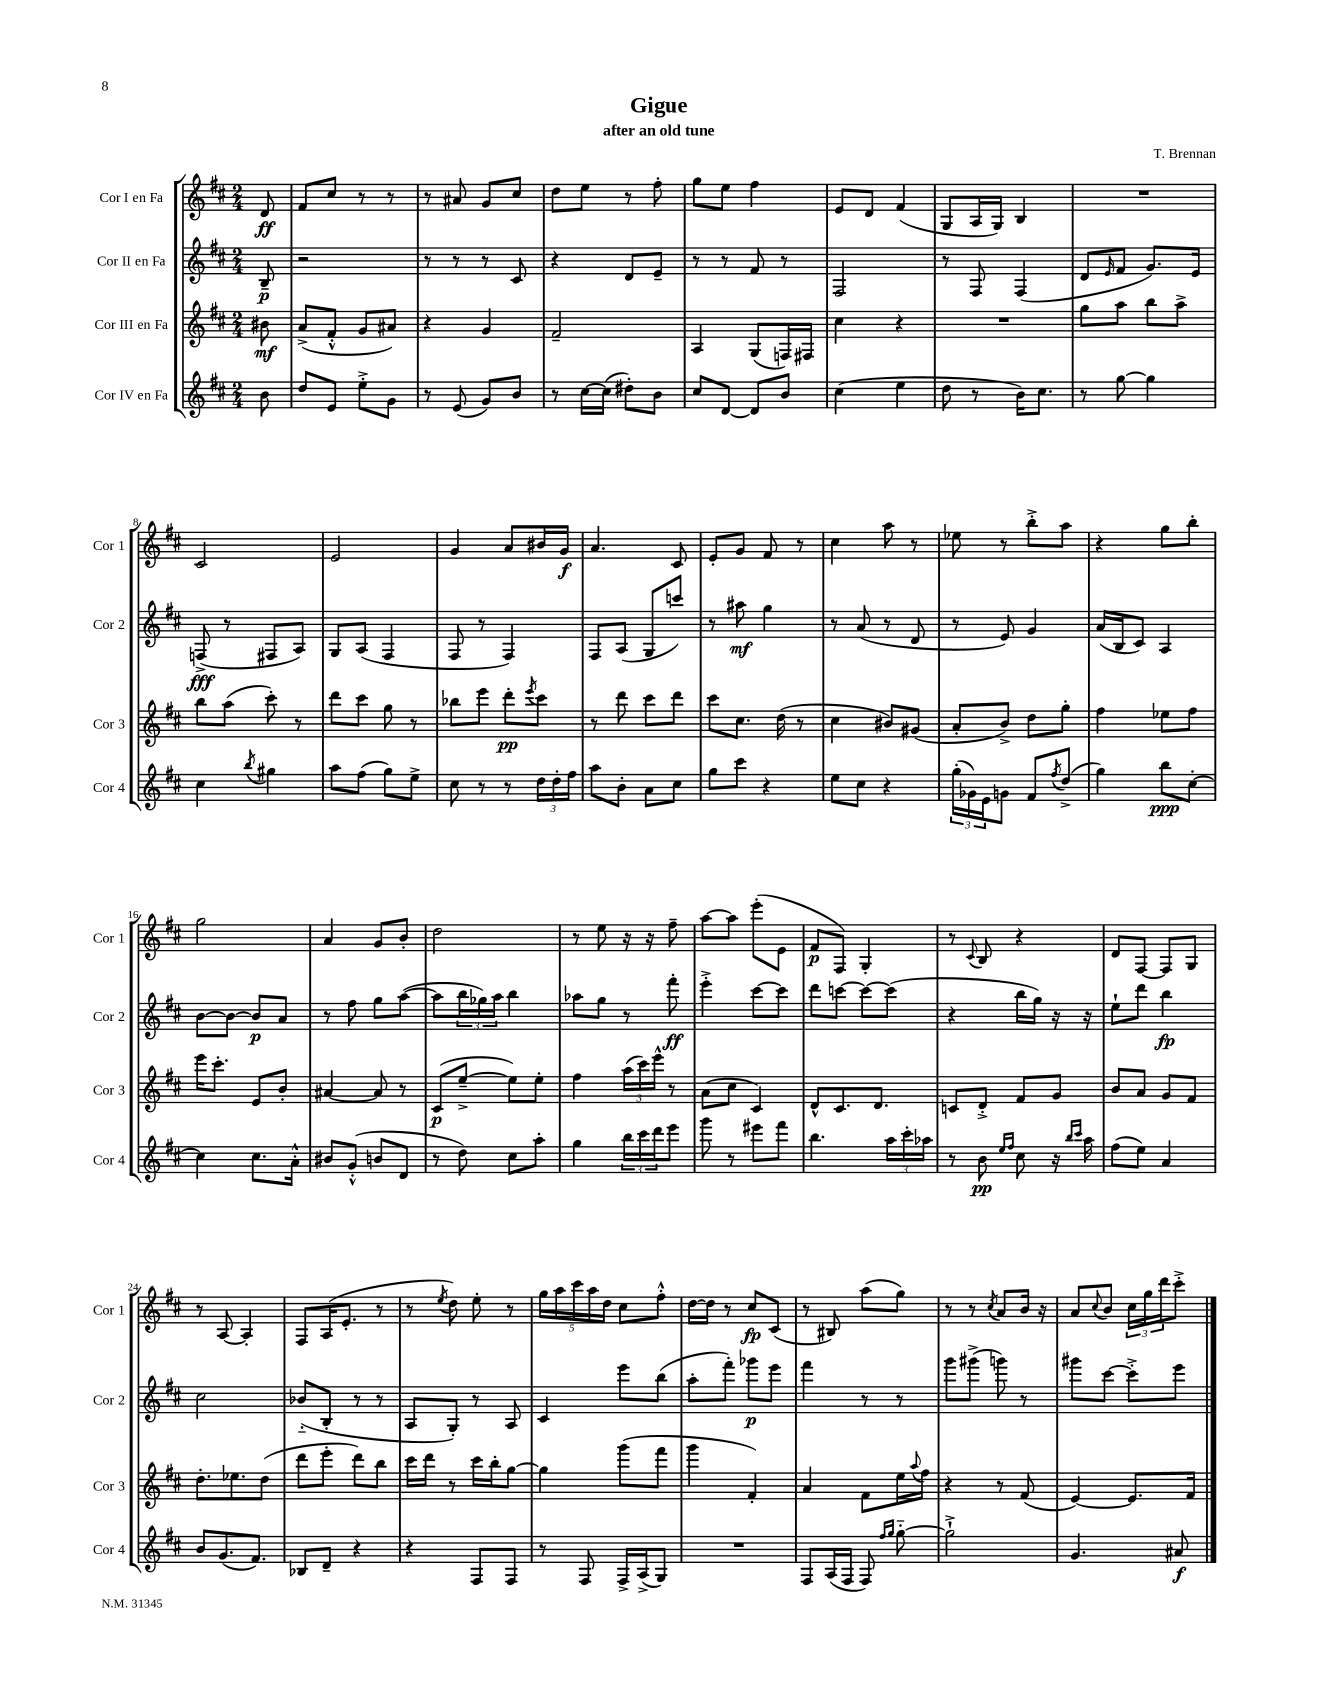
\header { title = "Gigue" composer = "T. Brennan" subtitle = "after an old tune" }
<<
\new StaffGroup <<
\new Staff = "s0" \with { instrumentName = "Cor I en Fa" shortInstrumentName = "Cor 1" } {
    \clef treble \key d \major \numericTimeSignature \time 2/4 \partial 8
    d'8\ff |
    fis'8 cis''8 r8 r8 |
    r8 ais'8 g'8 cis''8 |
    d''8 e''8 r8 fis''8-. |
    g''8 e''8 fis''4 |
    e'8 d'8 fis'4( |
    g8 a16 g16) b4 |
    R2 |
    cis'2 |
    e'2 |
    g'4 a'8 bis'16 g'16\f |
    a'4. cis'8 |
    e'8-. g'8 fis'8 r8 |
    cis''4 a''8 r8 |
    ees''8 r8 b''8-.-> a''8 |
    r4 g''8 b''8-. |
    g''2 |
    a'4 g'8 b'8-. |
    d''2 |
    r8 e''8 r16 r16 fis''8-- |
    a''8~ a''8 e'''8-.( e'8 |
    fis'8\p fis8) g4-. |
    r8 \appoggiatura { cis'8 } b8 r4 |
    d'8 fis8~ fis8 g8 |
    r8 a8~ a4-. |
    fis8 a16( e'8.-. r8 |
    r8 \acciaccatura { e''8 } d''8) e''8-. r8 |
    \tuplet 5/4 { g''16 a''16 cis'''16 a''16 d''16 } cis''8 fis''8-.-^ |
    d''16~ d''16 r8 cis''8\fp cis'8( |
    r8 bis8) a''8( g''8) |
    r8 r8 \acciaccatura { cis''8 } a'8 b'16 r16 |
    a'8 \appoggiatura { cis''8 } b'8 \tuplet 3/2 { cis''16 g''16 d'''16 } cis'''8-.-> \bar "|." |
}
\new Staff = "s1" \with { instrumentName = "Cor II en Fa" shortInstrumentName = "Cor 2" } {
    \clef treble \key d \major \numericTimeSignature \time 2/4 \partial 8
    b8--\p |
    r2 |
    r8 r8 r8 cis'8 |
    r4 d'8 e'8-- |
    r8 r8 fis'8 r8 |
    fis2 |
    r8 fis8 fis4( |
    d'8 \grace { e'16 } fis'8 g'8.) e'16 |
    f8->\fff( r8 fis8 a8) |
    g8 a8( fis4 |
    fis8 r8 fis4) |
    fis8 a8( g8 c'''8) |
    r8 ais''8\mf g''4 |
    r8 a'8( r8 d'8 |
    r8 e'8) g'4 |
    a'16( b16 cis'8) a4 |
    b'8~ b'8~ b'8\p a'8 |
    r8 fis''8 g''8 a''8~( |
    a''8 \tuplet 3/2 { b''16 ges''16) a''16 } b''4 |
    aes''8 g''8 r8 fis'''8-.\ff |
    e'''4-.-> cis'''8~ cis'''8 |
    d'''8 c'''8~ c'''8~ c'''8( |
    r4 b''16 g''16) r16 r16 |
    e''8-! d'''8 b''4\fp |
    cis''2 |
    bes'8-_( b8-. r8 r8 |
    a8 g8-.) r8 a8 |
    cis'4 e'''8 b''8( |
    a''8-. fis'''8-.) ges'''8\p e'''8 |
    fis'''4 r8 r8 |
    g'''8 gis'''8->( g'''8) r8 |
    gis'''8 cis'''8~ cis'''8-.-> e'''8 \bar "|." |
}
\new Staff = "s2" \with { instrumentName = "Cor III en Fa" shortInstrumentName = "Cor 3" } {
    \clef treble \key d \major \numericTimeSignature \time 2/4 \partial 8
    bis'8\mf |
    a'8->( fis'8-.-^ g'8 ais'8) |
    r4 g'4 |
    fis'2-- |
    a4 g8( f16) fis16 |
    cis''4 r4 |
    R2 |
    g''8 a''8 b''8 a''8-> |
    b''8 a''8( cis'''8-.) r8 |
    d'''8 cis'''8 g''8 r8 |
    bes''8 e'''8 d'''8-.\pp \acciaccatura { e'''8 } cis'''8 |
    r8 d'''8 cis'''8 d'''8 |
    cis'''8 cis''8. d''16( r8 |
    cis''4 bis'8) gis'8( |
    a'8-. b'8->) d''8 g''8-. |
    fis''4 ees''8 fis''8 |
    e'''16 cis'''8.-. e'8 b'8-. |
    ais'4~ ais'8 r8 |
    cis'8\p( e''8~---> e''8) e''8-. |
    fis''4 \tuplet 3/2 { a''16( cis'''16) e'''16-^ } r8 |
    a'8( cis''8 cis'4) |
    d'8-^ cis'8. d'8. |
    c'8 d'8-.-> fis'8 g'8 |
    b'8 a'8 g'8 fis'8 |
    d''8.-. ees''8. d''8( |
    d'''8 e'''8-. d'''8) b''8 |
    cis'''16 d'''16 r8 cis'''16 b''16-. g''8~ |
    g''4 g'''8( fis'''8 |
    g'''4 fis'4-.) |
    a'4 fis'8 e''16 \appoggiatura { a''8 } fis''16 |
    r4 r8 fis'8( |
    e'4~) e'8. fis'16 \bar "|." |
}
\new Staff = "s3" \with { instrumentName = "Cor IV en Fa" shortInstrumentName = "Cor 4" } {
    \clef treble \key d \major \numericTimeSignature \time 2/4 \partial 8
    b'8 |
    d''8 e'8 e''8-.-> g'8 |
    r8 e'8( g'8) b'8 |
    r8 cis''16~ cis''16( dis''8-.) b'8 |
    cis''8 d'8~ d'8 b'8 |
    cis''4( e''4 |
    d''8 r8 b'16) cis''8. |
    r8 g''8~ g''4 |
    cis''4 \acciaccatura { b''8 } gis''4 |
    a''8 fis''8( g''8) e''8-> |
    cis''8 r8 r8 \tuplet 3/2 { d''16 d''16-. fis''16 } |
    a''8 b'8-. a'8 cis''8 |
    g''8 cis'''8 r4 |
    e''8 cis''8 r4 |
    \tuplet 3/2 { g''16-.( ges'16) e'16 } g'8 fis'8 \acciaccatura { fis''8 } d''8->( |
    g''4) b''8\ppp cis''8~-. |
    cis''4 cis''8. a'16-.-^ |
    bis'8 g'8-.-^( b'8 d'8 |
    r8 d''8) cis''8 a''8-. |
    g''4 \tuplet 3/2 { b''16 cis'''16 d'''16 } e'''8 |
    g'''8 r8 eis'''8 fis'''8 |
    b''4. \tuplet 3/2 { a''16 cis'''16-. aes''16 } |
    r8 b'8\pp \grace { e''16 fis''16 } cis''8 r16 \grace { b''16 cis'''16 } a''16 |
    fis''8( e''8) a'4 |
    b'8 g'8.( fis'8.) |
    bes8 d'8-- r4 |
    r4 fis8 fis8 |
    r8 fis8 fis16-> a16->( g8) |
    R2 |
    fis8 a16( fis16 fis8) \grace { fis''16 g''16 } g''8~-_ |
    g''2-!-> |
    g'4. ais'8\f \bar "|." |
}
>>
>>
